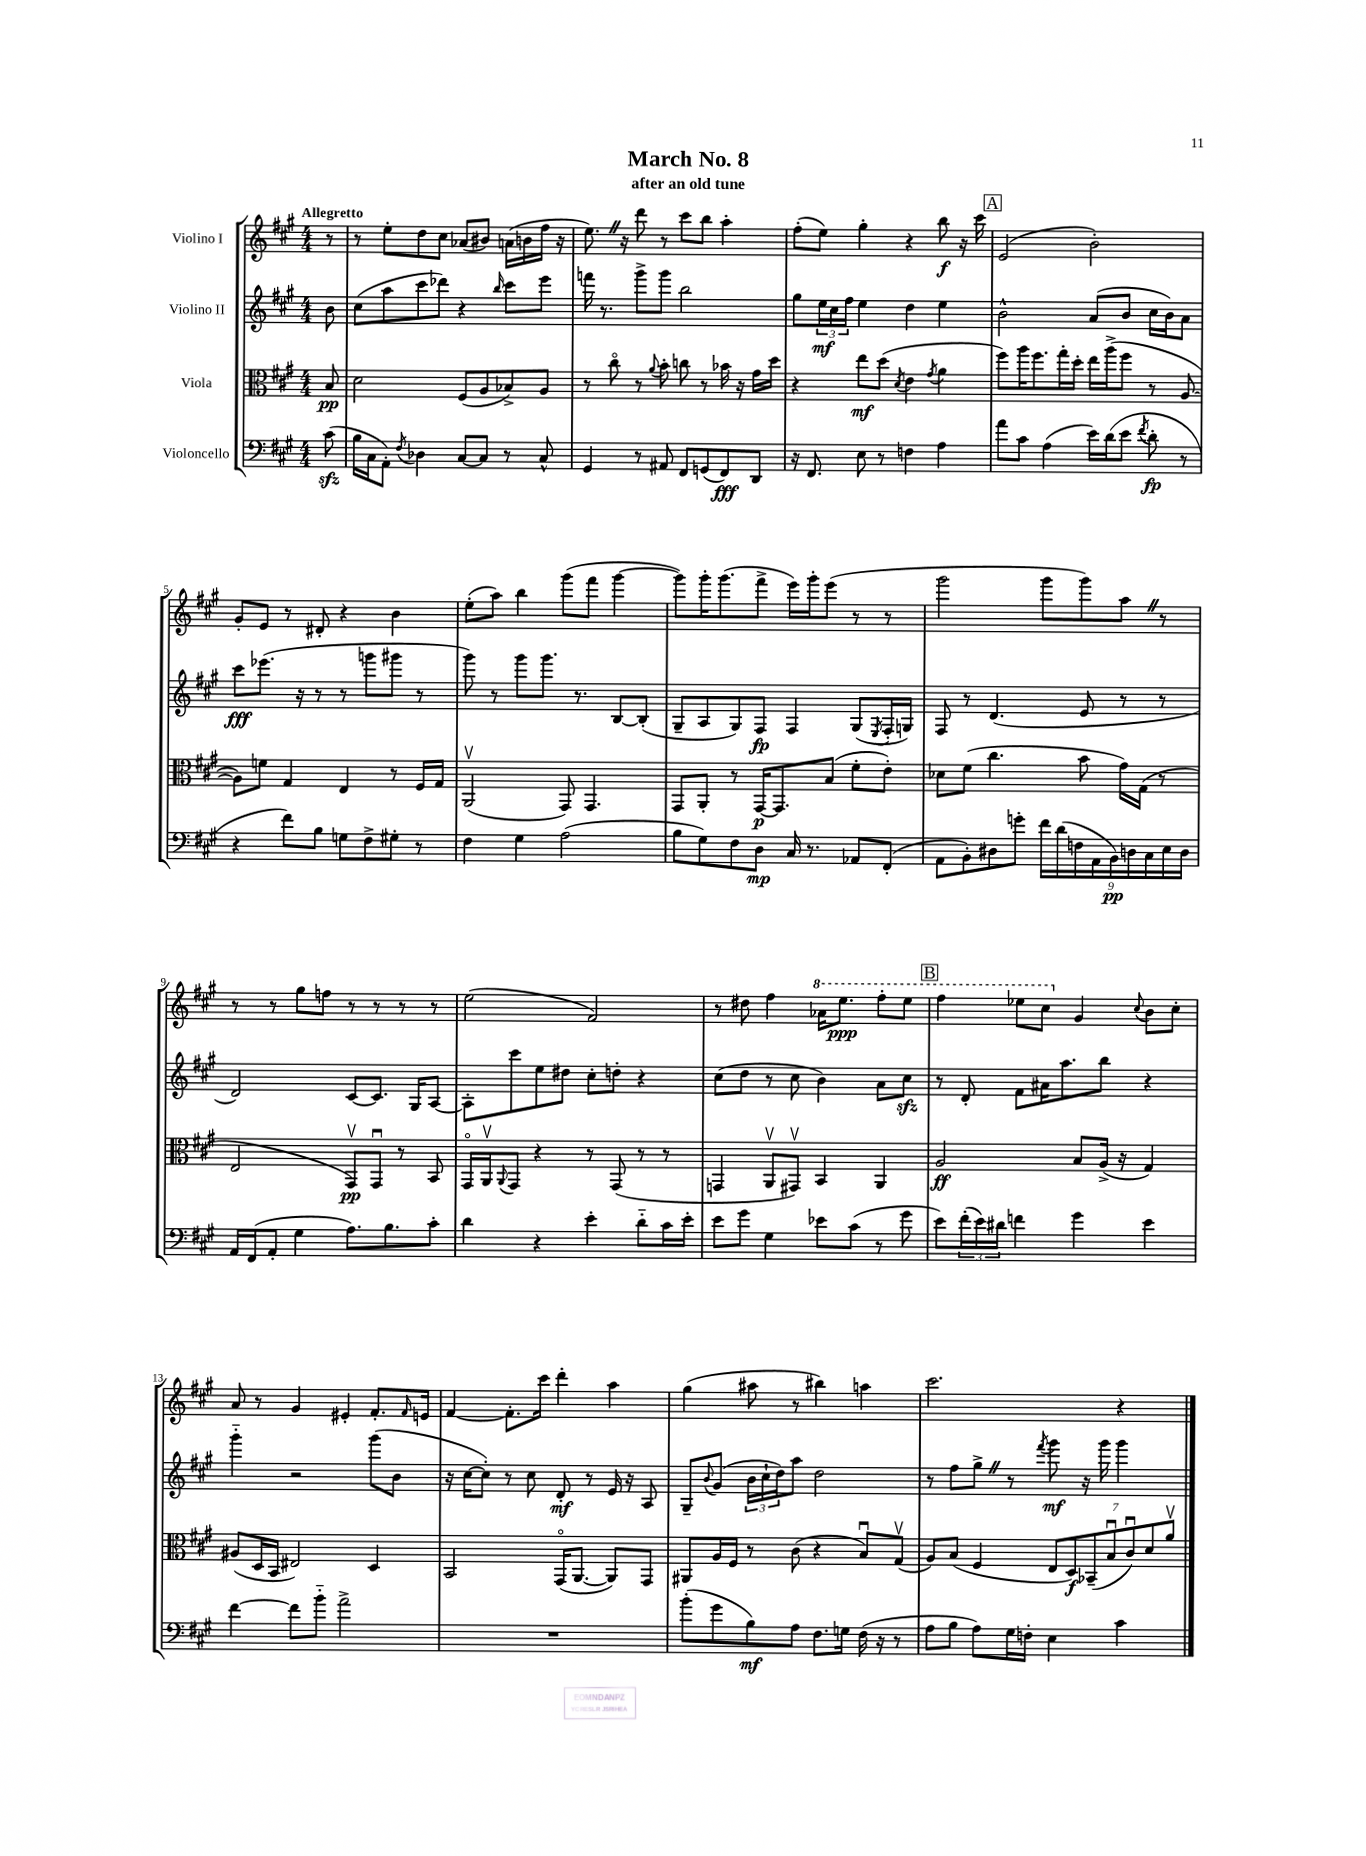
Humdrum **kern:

**kern	**kern	**kern	**kern
*staff4	*staff3	*staff2	*staff1
*clefF4	*clefC3	*clefG2	*clefG2
*k[f#c#g#]	*k[f#c#g#]	*k[f#c#g#]	*k[f#c#g#]
*M4/4	*M4/4	*M4/4	*M4/4
(8c#	8B	8b	8r
=	=	=	=
16B	2d	(8cc#	8r
16C#	.	.	.
8AA')	.	8aa	8ee'
8qF#	.	.	.
4D-	.	8ccc#	8dd
.	.	8ddd-)	8cc#
[8C#	(8F#	4r	(8a-
8C#]	8A	.	8b#)
.	.	16qqbb	.
8r	8B-^)	8ccc#	(16a
.	.	.	16b
8C#^^	8A	8eee	16ff#
.	.	.	16r
=	=	=	=
4GG#	8r	16fff	8.ee)
.	.	8.r	.
.	8cc#o	.	.
.	.	.	16r
8r	8r	8ggg#^	8ddd
.	8qqa	.	.
8AA#	8b'	8ggg#	8r
8FF#	8cc	2bb	8ccc#
(8GG	8r	.	8bb
8FF#)	16b-	.	4aa'
.	16r	.	.
8DD	16g#	.	.
.	16dd	.	.
=	=	=	=
16r	4r	8gg#	(8ff#'
8.FF#	.	.	.
.	.	24ee	8ee)
.	.	24cc#	.
.	.	24ff#	.
8E	8ee	4ee	4gg#'
8r	(8dd	.	.
.	8qd	.	.
4F	4e	4dd	4r
.	8qg#	.	.
4A	4a	4ee	8bb
.	.	.	16r
.	.	.	16ccc#
=	=	=	=
8a	8ff#)	2b^^	(2e
8c#	16aa	.	.
.	8.ff#	.	.
(4A	.	.	.
.	16gg#'	.	.
.	16dd'	.	.
16e)	16ee	(8a	2b')
(16d	(16aa^	.	.
8e	8ff#	8b	.
8qf#	.	.	.
8d'	8r	16cc#	.
.	.	16b)	.
8r	[8A	8a	.
=	=	=	=
4r	8A])	8ccc#	8g#'
.	8f	(8.eee-	8e
8f#)	4G#	.	8r
.	.	16r	.
8B	.	8r	8d#'
8G	4E	8r	4r
8F#^	.	8ggg	.
8G#'	8r	8ggg#	4b
8r	16F#	8r	.
.	16G#	.	.
=	=	=	=
4F#	(2AAv	8ggg#)	(8ee'
.	.	8r	8aa)
4G#	.	8ggg#	4bb
.	.	8.ggg#	.
(2A	8GG#)	.	(8ggg#
.	.	8.r	.
.	4.GG#	.	8fff#
.	.	[8B	[4ggg#
.	.	(8B']	.
=	=	=	=
8B	8GG#	8G#~	8ggg#])
8G#)	8AA'	8A	16ggg#'
.	.	.	(8.ggg#
8F#	8r	8G#)	.
8D	[16GG#	8F#	8fff#^
.	8.GG#]	.	.
16C#	.	4F#	16eee)
8.r	.	.	16ggg#'
.	(8B	.	(8eee
8AA-	8f#'	(8G#	8r
.	.	8qE	.
(8FF#'	8e')	16F#'	8r
.	.	16G)	.
=	=	=	=
8AA	8d-	8F#	2ggg#
8BB')	(8f#	8r	.
8D#	4.cc#	(4.d	.
8g'	.	.	.
18f#	.	.	8ggg#
(18d	.	.	.
18F	.	.	.
.	8b	8e	8ggg#)
18AA	.	.	.
18BB)	.	.	.
.	16g#)	8r	8aa
18D	.	.	.
.	(16G#	.	.
18C#	.	.	.
.	8r	8r	8r
18E	.	.	.
18D	.	.	.
=	=	=	=
16AA	2E	2d)	8r
(16FF#	.	.	.
8AA'	.	.	8r
4G#	.	.	8gg#
.	.	.	8ff
8.A)	8GG#v)	[8c#	8r
.	8GG#u	8.c#]	8r
8.B	.	.	.
.	8r	.	8r
.	.	16G#	.
8c#'	8BB	[8A	8r
=	=	=	=
4d	16GG#o	8A']	(2ee
.	16AAv	.	.
.	8qqAA	.	.
.	8GG#	8ccc#	.
4r	4r	8ee	.
.	.	8dd#	.
4e'	8r	8cc#'	2f#)
.	(8GG#	8dd'	.
8d'~	8r	4r	.
16c#	8r	.	.
16e'	.	.	.
=	=	=	=
8e	4GG	(8cc#	8r
8g#	.	8dd	8dd#
4G#	8AAv	8r	4ff#
.	8GG#v)	8cc#	.
8e-	4BB	4b)	16aa-
.	.	.	8.eee
(8c#	.	.	.
8r	4AA	8a	8fff#'
8g#	.	8cc#	8eee
=	=	=	=
8e)	2A	8r	4fff#
(24f#'	.	8d'	.
24e)	.	.	.
24d#	.	.	.
4f	.	8f#	8eee-
.	.	16a#	8ccc#
.	.	8.aa	.
4g#	8B	.	4g#
.	(16A^	8bb	.
.	16r	.	.
.	.	.	8qqcc#
4e	4G#)	4r	8b
.	.	.	8cc#'
=	=	=	=
[4f#	(8A#	4ggg#'~	8a
.	16D	.	8r
.	16BB	.	.
8f#]	2E#)	2r	4g#
8b'~	.	.	.
2a^	.	.	4e#'
.	4D	(8ggg#	8.f#'
.	.	8b	.
.	.	.	16qqf#
.	.	.	16e
=	=	=	=
1r	2BB	16r	[4f#
.	.	[16cc#	.
.	.	8cc#'])	.
.	.	8r	8.f#']
.	.	8cc#	.
.	.	.	16ccc#
.	(16GG#o	8d'	4ddd'
.	[8.AA	.	.
.	.	8r	.
.	8AA])	16e	4aa
.	.	16r	.
.	8GG#	8A	.
=	=	=	=
(8b'	8AA#	8G#~	(4gg#
.	.	8qqb	.
8g#	16A	(8g#	.
.	16F#	.	.
8B)	8r	24b	8aa#
.	.	24cc#`	.
.	.	24dd)	.
8A	(8c#	8aa	8r
8.F#	4r	2dd	4bb#)
16G	.	.	.
(16F#	8Bu)	.	4aa
16r	.	.	.
8r	(8G#v	.	.
=	=	=	=
8A	8A)	8r	2.ccc#
8B	(8B	8ff#	.
8A)	4F#	8gg#^	.
16G#	.	8r	.
16F'	.	.	.
.	.	8qfff#	.
4E	14E	8ggg#	.
.	14D)	.	.
.	.	16r	.
.	(14BB-~	.	.
.	.	16ggg#	.
.	14Bu	.	.
4c#	.	4ggg#	4r
.	14c#u)	.	.
.	14d	.	.
.	14av	.	.
==	==	==	==
*-	*-	*-	*-
